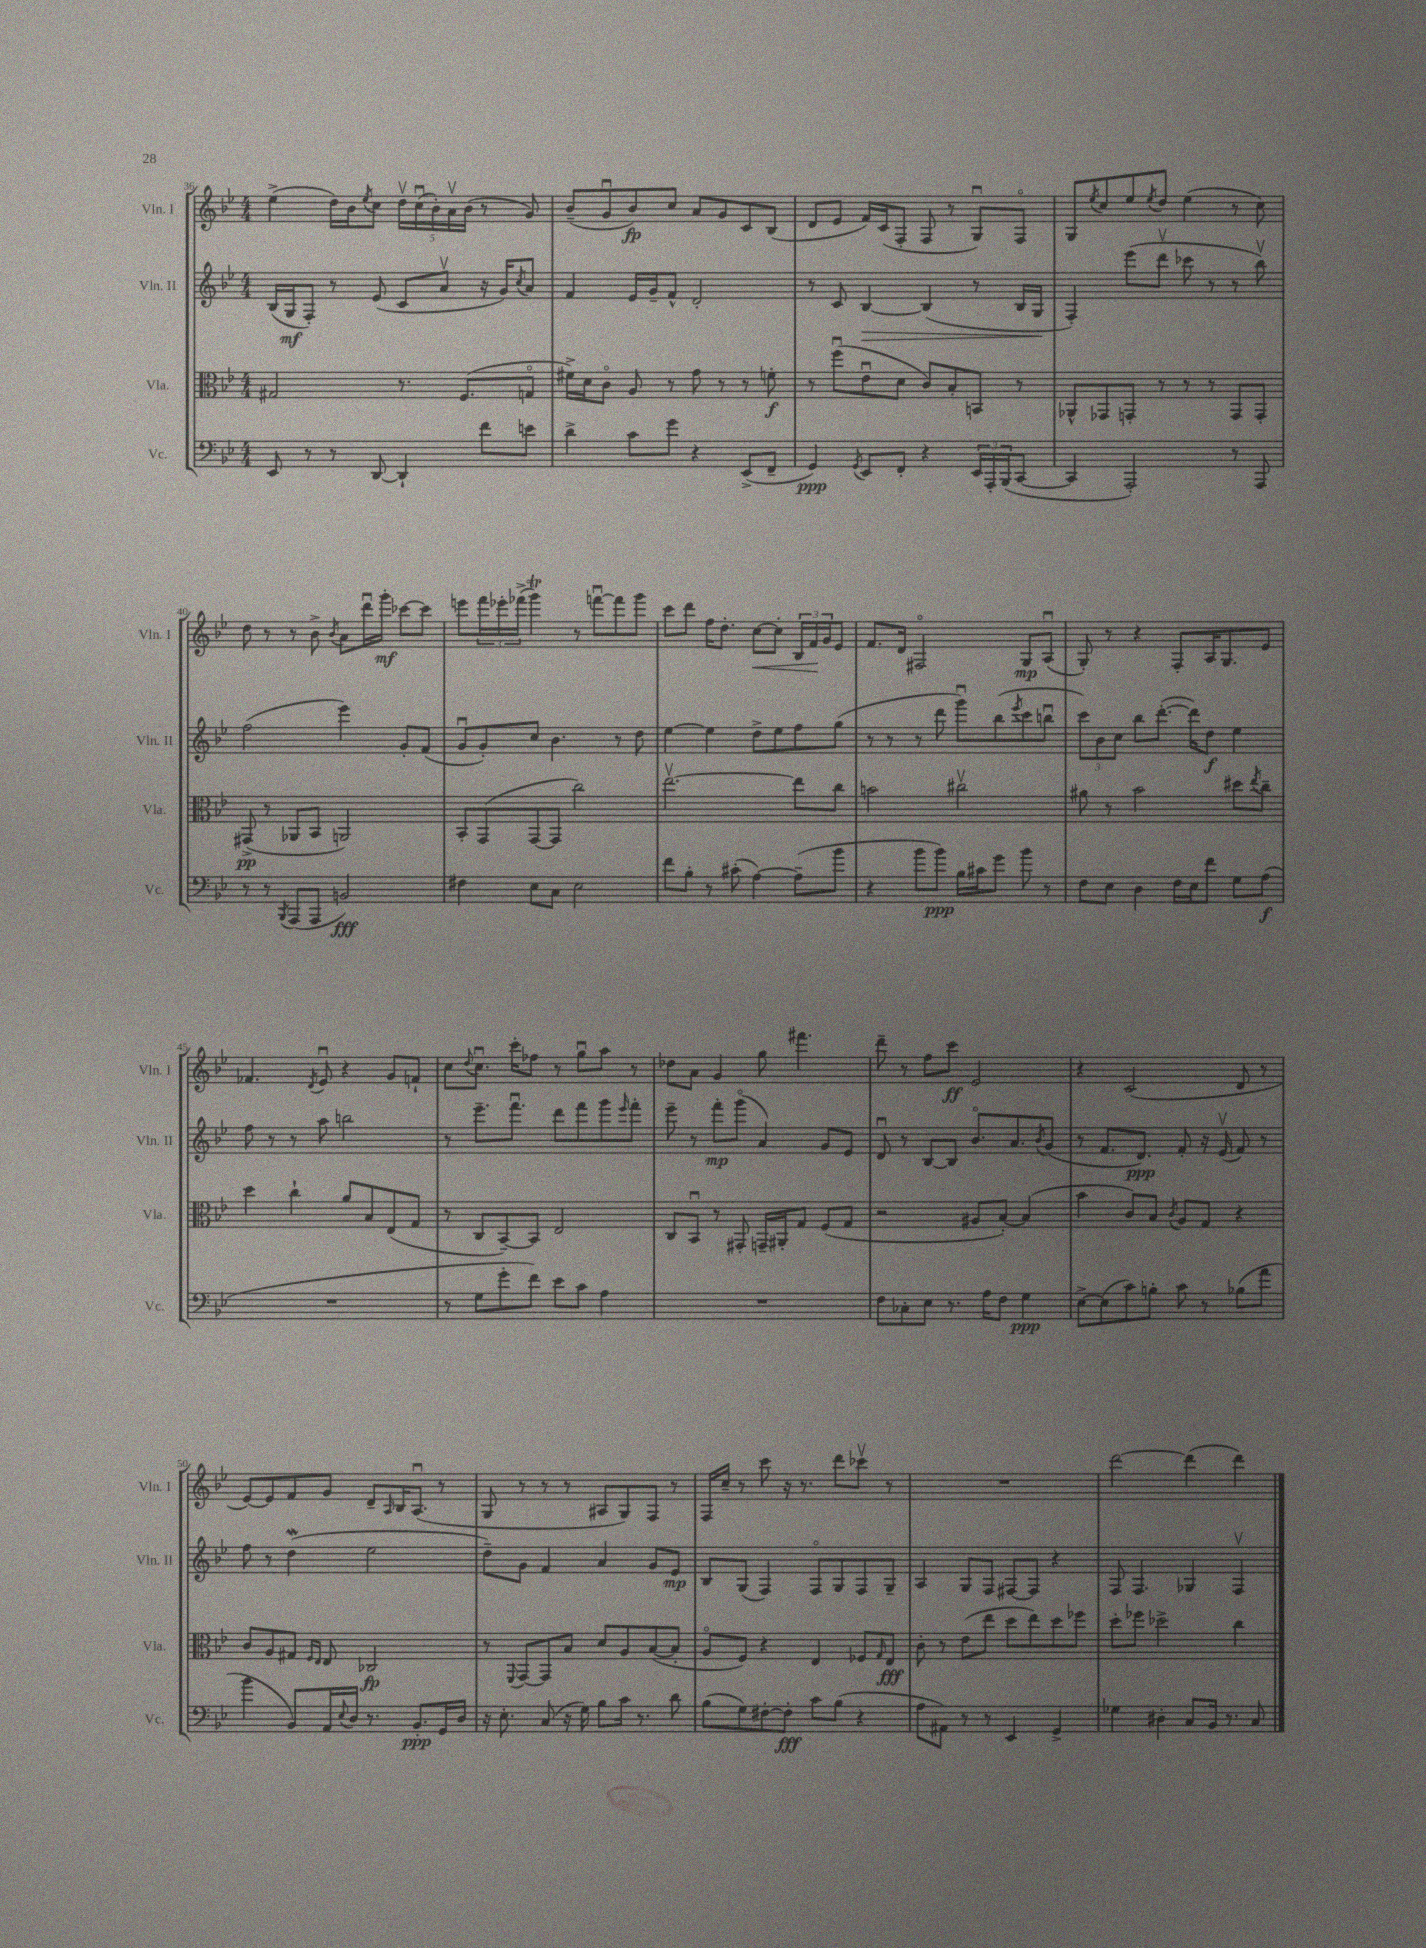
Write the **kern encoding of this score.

**kern	**dynam	**kern	**dynam	**kern	**dynam	**kern	**dynam
*part4	*part4	*part3	*part3	*part2	*part2	*part1	*part1
*staff4	*staff4	*staff3	*staff3	*staff2	*staff2	*staff1	*staff1
*I"Vc.	*	*I"Vla.	*	*I"Vln. II	*	*I"Vln. I	*
*I'Vc.	*	*I'Vla.	*	*I'Vln. II	*	*I'Vln. I	*
*clefF4	*	*clefC3	*	*clefG2	*	*clefG2	*
*k[b-e-]	*	*k[b-e-]	*	*k[b-e-]	*	*k[b-e-]	*
*M4/4	*	*M4/4	*	*M4/4	*	*M4/4	*
=36	=36	=36	=36	=36	=36	=36	=36
8EE-/	.	2G#X/	.	(16B-/LL	.	(4ee-^\	.
.	.	.	.	16G/J	mf	.	.
8r	.	.	.	8F'/J)	.	.	.
8r	.	.	.	8r	.	16dd\LL)	.
.	.	.	.	.	.	16b-\J	.
.	.	.	.	.	.	8qee-/	.
[8DD/	.	.	.	(8e-/	.	8cc\J	.
4DD`/]	.	8.r	.	8c/L	.	20ddv\LL	.
.	.	.	.	.	.	(20ccu\	.
.	.	.	.	.	.	20b-'\)	.
.	.	.	.	8av/J	.	.	.
.	.	.	.	.	.	20av\	.
.	.	(8.F/L	.	.	.	.	.
.	.	.	.	.	.	(20b-\JJ	.
8f\L	.	.	.	16r	.	8r	.
.	.	.	.	16g/KL)	.	.	.
.	.	.	.	8qcc/	.	.	.
8en\J	.	8Gn/J	.	8a/J	.	8g/)	.
=37	=37	=37	=37	=37	=37	=37	=37
4d^\	.	16f#X^\LL)	.	4f/	.	(8b-~/L	.
.	.	16d\J	.	.	.	.	.
.	.	8c\J	.	.	.	8gu/	.
8c\L	.	8A/	.	16e-/LL	.	8b-/)	fp
.	.	.	.	16g~/J	.	.	.
8g\J	.	8r	.	8f^^/J	.	8cc/J	.
4r	.	8g\	.	2d'/	.	8a/L	.
.	.	8r	.	.	.	8g/	.
(8EE-^/L	.	8r	.	.	.	8c/	.
8FF~/J	.	8fn'\	f	.	.	(8B-/J	.
=38	=38	=38	=38	=38	=38	=38	=38
4GG/)	ppp	8r	.	8r	.	8d/L	.
.	.	(8ffu\L	.	8c/	.	8e-/J	.
8qGG/	.	.	.	.	.	.	.
!	!	!	!	!	!LO:HP:b	!	!
8EE-/L	.	8e-u\	.	[4B-/	>	16f/LL)	.
.	.	.	.	.	.	(16c/J	.
8FF'/J	.	8d\J	.	.	.	8F'/J	.
4r	.	8c/L)	.	(4B-/]	.	8F/	.
.	.	8B-'/	.	.	.	8r	.
24EE-/LL	.	8BBn/J	.	8r	.	8Gu/L)	.
24AAA'/	.	.	.	.	.	.	.
(24BBB-/J	.	.	.	.	.	.	.
[8CC/J	.	8r	.	16B-/LL	.	8F/J	.
.	.	.	.	16G/JJ	.	.	.
.	.	.	.	.	]	.	.
=39	=39	=39	=39	=39	=39	=39	=39
4CC/]	.	8AA-X^^/L	.	4F'/)	.	8G/L	.
.	.	.	.	.	.	8qee-/	.
.	.	8GG-X/	.	.	.	8cc/	.
2AAA'/)	.	8GGn'/J	.	(8eee-\L	.	8ee-/	.
.	.	.	.	.	.	8qee-/	.
.	.	8r	.	8dddv\J	.	8dd/J	.
.	.	8r	.	8ccc-X\	.	(4ee-\	.
.	.	8r	.	8r	.	.	.
8r	.	8GG/L	.	8r	.	8r	.
8AAA/	.	8GG'/J	.	8bb-v\)	.	8cc\)	.
!!LO:LB:g=z
=40	=40	=40	=40	=40	=40	=40	=40
8r	.	(8GG#X^/	pp	(2ff\	.	8dd\	.
8r	.	8r	.	.	.	8r	.
8qBBB-/	.	.	.	.	.	.	.
(8AAA/L	.	8AA-X/L	.	.	.	8r	.
8AAA/J	.	8BB-/J	.	.	.	8b-^\	.
.	.	.	.	.	.	8qb-/	.
2BBn/)	fff	2AAn/)	.	4eee-\)	.	8a\L	.
.	.	.	.	.	.	16dddu\L	.
.	.	.	.	.	.	16ggg'\JJ	mf
.	.	.	.	8g'/L	.	[8ccc-X\L	.
.	.	.	.	(8f/J	.	8ccc-\J]	.
=41	=41	=41	=41	=41	=41	=41	=41
4F#X\	.	8BB-'/L	.	8gu/L	.	8eeen\L	.
.	.	(8GG/	.	8g'/)	.	24fff\L	.
.	.	.	.	.	.	24eee-X'\	.
.	.	.	.	.	.	(24fff-X^\JJ	.
8E-\L	.	[8GG/	.	8cc/J	.	4gggT\)	.
8C\J	.	8GG/J]	.	4.b-\	.	.	.
2E-\	.	2cc\)	.	.	.	8r	.
.	.	.	.	.	.	[8fffnu\L	.
.	.	.	.	8r	.	8fff\]	.
.	.	.	.	8dd\	.	8ggg\J	.
=42	=42	=42	=42	=42	=42	=42	=42
8f\L	.	[2.ee-v\	.	[4ee-\	.	8ccc\L	.
8B-'\J	.	.	.	.	.	8ddd\J	.
8r	.	.	.	4ee-\]	.	16ff\KL	.
.	.	.	.	.	.	8.dd'\J	.
(8c#X'\	.	.	.	.	.	.	.
!	!	!	!	!	!	!	!LO:HP:b
[4A\)	.	.	.	8dd^\L	.	[8cc\L	<
.	.	.	.	8ee-\	.	8cc'\J]	.
(8A~\L]	.	8ee-\L]	.	8ff\	.	24B-/LL	.
.	.	.	.	.	.	24f/	.
.	.	.	.	.	.	24g/J	[
8b-\J	.	8cc\J	.	(8gg\J	.	8e-/J	.
=43	=43	=43	=43	=43	=43	=43	=43
4r	.	2bn\	.	8r	.	8.f/L	.
.	.	.	.	8r	.	.	.
.	.	.	.	.	.	16d/Jk	.
8b-\L	.	.	.	8r	.	2F#X/	.
8b-\J)	ppp	.	.	8ddd\	.	.	.
16B-\LL	.	2cc#Xv\	.	8gggu\L)	.	.	.
16c#X\J	.	.	.	.	.	.	.
8g\J	.	.	.	(8bb-\	.	.	.
.	.	.	.	8qeee-/	.	.	.
8b-\	.	.	.	8ccc\	.	8G/L	mp
8r	.	.	.	8bbnu\J	.	(8Au/J	.
=44	=44	=44	=44	=44	=44	=44	=44
8F\L	.	8a#X\	.	12ccc\L)	.	8G'/)	.
.	.	.	.	12b-\	.	.	.
8E-\J	.	8r	.	.	.	8r	.
.	.	.	.	12cc\J	.	.	.
4D\	.	2b-\	.	8bb-\L	.	4r	.
.	.	.	.	([8.ddd'\J	.	.	.
16F\LL	.	.	.	.	.	8F'/L	.
16E-\J	.	.	.	16ddd\KL])	.	.	.
8f\J	.	.	.	8dd\J	f	16A/K	.
.	.	.	.	.	.	8.G/	.
8G\L	.	8dd#X\L	.	4ee-\	.	.	.
.	.	8qee-/	.	.	.	.	.
(8A\J	f	8cc~\J	.	.	.	8e-/J	.
!!LO:LB:g=z
=45	=45	=45	=45	=45	=45	=45	=45
1r	.	4dd\	.	8ff\	.	4.f-X/	.
.	.	.	.	8r	.	.	.
.	.	4cc`\	.	8r	.	.	.
.	.	.	.	.	.	8qd/	.
.	.	.	.	8aa\	.	8e-u/	.
.	.	8a/L	.	2bbn\	.	4r	.
.	.	8B-/	.	.	.	.	.
.	.	(8E-/	.	.	.	8g/L	.
.	.	8G/J	.	.	.	8fn`/J	.
=46	=46	=46	=46	=46	=46	=46	=46
8r	.	8r	.	8r	.	8cc\L	.
.	.	.	.	.	.	8qqdd/	.
8G\L	.	8C/L	.	8.eee-~\L	.	8.ccu\J	.
8g'\	.	[8BB-~/)	.	.	.	.	.
.	.	.	.	8.fffu\J	.	16ccc'\KL	.
8f\J)	.	8BB-/J]	.	.	.	8ff-X\J	.
8e-\L	.	2E-/	.	8ddd\L	.	8r	.
8c\J	.	.	.	8fff\	.	8ggu\L	.
4A\	.	.	.	8ggg\	.	8aa\J	.
.	.	.	.	16qqeee-/	.	.	.
.	.	.	.	8fff'\J	.	8r	.
=47	=47	=47	=47	=47	=47	=47	=47
1r	.	8C/L	.	8eee-~\	.	8dd-X\L	.
.	.	8BB-u/J	.	8r	.	8a\J	.
.	.	8r	.	8fff'\L	mp	4g/	.
.	.	8GG#X'/	.	(8ggg\J	.	.	.
.	.	16GGn~/LL	.	4a/)	.	8gg\	.
.	.	16AA#X'/J	.	.	.	.	.
.	.	8G/J	.	.	.	4.fff#X\	.
.	.	(8F/L	.	8g/L	.	.	.
.	.	8G/J	.	8e-/J	.	.	.
=48	=48	=48	=48	=48	=48	=48	=48
8F\L	.	2r	.	8du/	.	8ddd~\	.
8C-X'\	.	.	.	8r	.	8r	.
8E-\J	.	.	.	[8B-/L	.	8ff\L	.
8.r	.	.	.	8B-/J]	.	8ccc\J	ff
.	.	8A#X/L	.	8.b-/L	.	2e-/	.
16A\KL	.	.	.	.	.	.	.
8F\J	.	[8B-'/J)	.	.	.	.	.
.	.	.	.	8.a/	.	.	.
4G\	ppp	(4B-/]	.	.	.	.	.
.	.	.	.	8qb-/	.	.	.
.	.	.	.	(8g/J	.	.	.
=49	=49	=49	=49	=49	=49	=49	=49
[8E-^\L	.	4b-\	.	8r	.	4r	.
(8E-\]	.	.	.	8.f/L	.	.	.
8c\)	.	8c/L)	.	.	.	(2c/	.
.	.	.	.	8.d/J)	ppp	.	.
8Bn'\J	.	8B-/J	.	.	.	.	.
.	.	8qc/	.	.	.	.	.
8c\	.	8A/L	.	8f'/	.	.	.
8r	.	8G/J	.	16r	.	.	.
.	.	.	.	(16e-v/	.	.	.
(8B-X\L	.	4r	.	8f/)	.	8d/	.
8a\J	.	.	.	8r	.	8r	.
!!LO:LB:g=z
=50	=50	=50	=50	=50	=50	=50	=50
4b-\	.	8c/L	.	8ff\	.	[8e-/L)	.
.	.	8A/	.	8r	.	8e-/]	.
8BB-/L)	.	8G#X/J	.	(4ddW\	.	8f/	.
.	.	16qqF/LL	.	.	.	.	.
.	.	16qqE-/JJ	.	.	.	.	.
16AA/L	.	8E-/	.	.	.	8g/J	.
8qqE-/	.	.	.	.	.	.	.
16D/JJ	.	.	.	.	.	.	.
8.r	.	2C-X/	fp	2ee-\	.	8d~/L	.
.	.	.	.	.	.	16qqA/	.
.	.	.	.	.	.	16B-/K	.
8.BB-'/L	ppp	.	.	.	.	(8.Au/J	.
16GG/L	.	.	.	.	.	8r	.
16D/JJ	.	.	.	.	.	.	.
=51	=51	=51	=51	=51	=51	=51	=51
16r	.	8r	.	8dd~\L)	.	8G/	.
8.E-'\	.	.	.	.	.	.	.
.	.	8qqFF/	.	.	.	.	.
.	.	[8GG/L	.	8g\J	.	8r	.
(8C/	.	8GG/]	.	4f/	.	8r	.
16r	.	8B-/J	.	.	.	8r	.
16G\)	.	.	.	.	.	.	.
8B-\L	.	8d/L	.	4a/	.	8A#X/L	.
16c\Jk	.	8A/	.	.	.	8G/)	.
8.r	.	.	.	.	.	.	.
.	.	([8B-/	.	8g/L	.	8F/J	.
8d\	.	8B-'/J]	.	8e-/J	mp	8r	.
=52	=52	=52	=52	=52	=52	=52	=52
(8B-\L	.	8A/L	.	8B-/L	.	16F/LL	.
.	.	.	.	.	.	16cc~/JJ	.
8G\)	.	8F/J)	.	(8G/J	.	8r	.
[8F#X'\	.	4r	.	4F/)	.	8ccc\	.
8F#'\J]	fff	.	.	.	.	16r	.
.	.	.	.	.	.	8.r	.
8c\L	.	4E-/	.	8F/L	.	.	.
(8B-\J	.	.	.	8G/	.	8ddd\L	.
4r	.	8F-X/L	.	8F/	.	8ccc-Xv\J	.
.	.	16qqG/	.	.	.	.	.
.	.	8E-/J	fff	8G~/J	.	8r	.
=53	=53	=53	=53	=53	=53	=53	=53
8A\L	.	8c'\	.	4A/	.	1r	.
8AA#X\J)	.	8r	.	.	.	.	.
8r	.	(8e-\L	.	8G/L	.	.	.
8r	.	8ee-\J	.	8F/J	.	.	.
4EE-/	.	8dd\L	.	[8F#X/L	.	.	.
.	.	8ee-\)	.	8F#/J]	.	.	.
4GG^/	.	8dd\	.	4r	.	.	.
.	.	8ff-X\J	.	.	.	.	.
=54	=54	=54	=54	=54	=54	=54	=54
4G-X\	.	8dd'\L	.	8F/	.	[2ddd\	.
.	.	8ff-X\J	.	4.F/	.	.	.
4D#X'\	.	2dd-X^\	.	.	.	.	.
8C/L	.	.	.	4G-X/	.	(4ddd\]	.
16BB-/Jk	.	.	.	.	.	.	.
8.r	.	.	.	.	.	.	.
.	.	4cc\	.	4Fv/	.	4ddd\)	.
8C/	.	.	.	.	.	.	.
==	==	==	==	==	==	==	==
*-	*-	*-	*-	*-	*-	*-	*-
